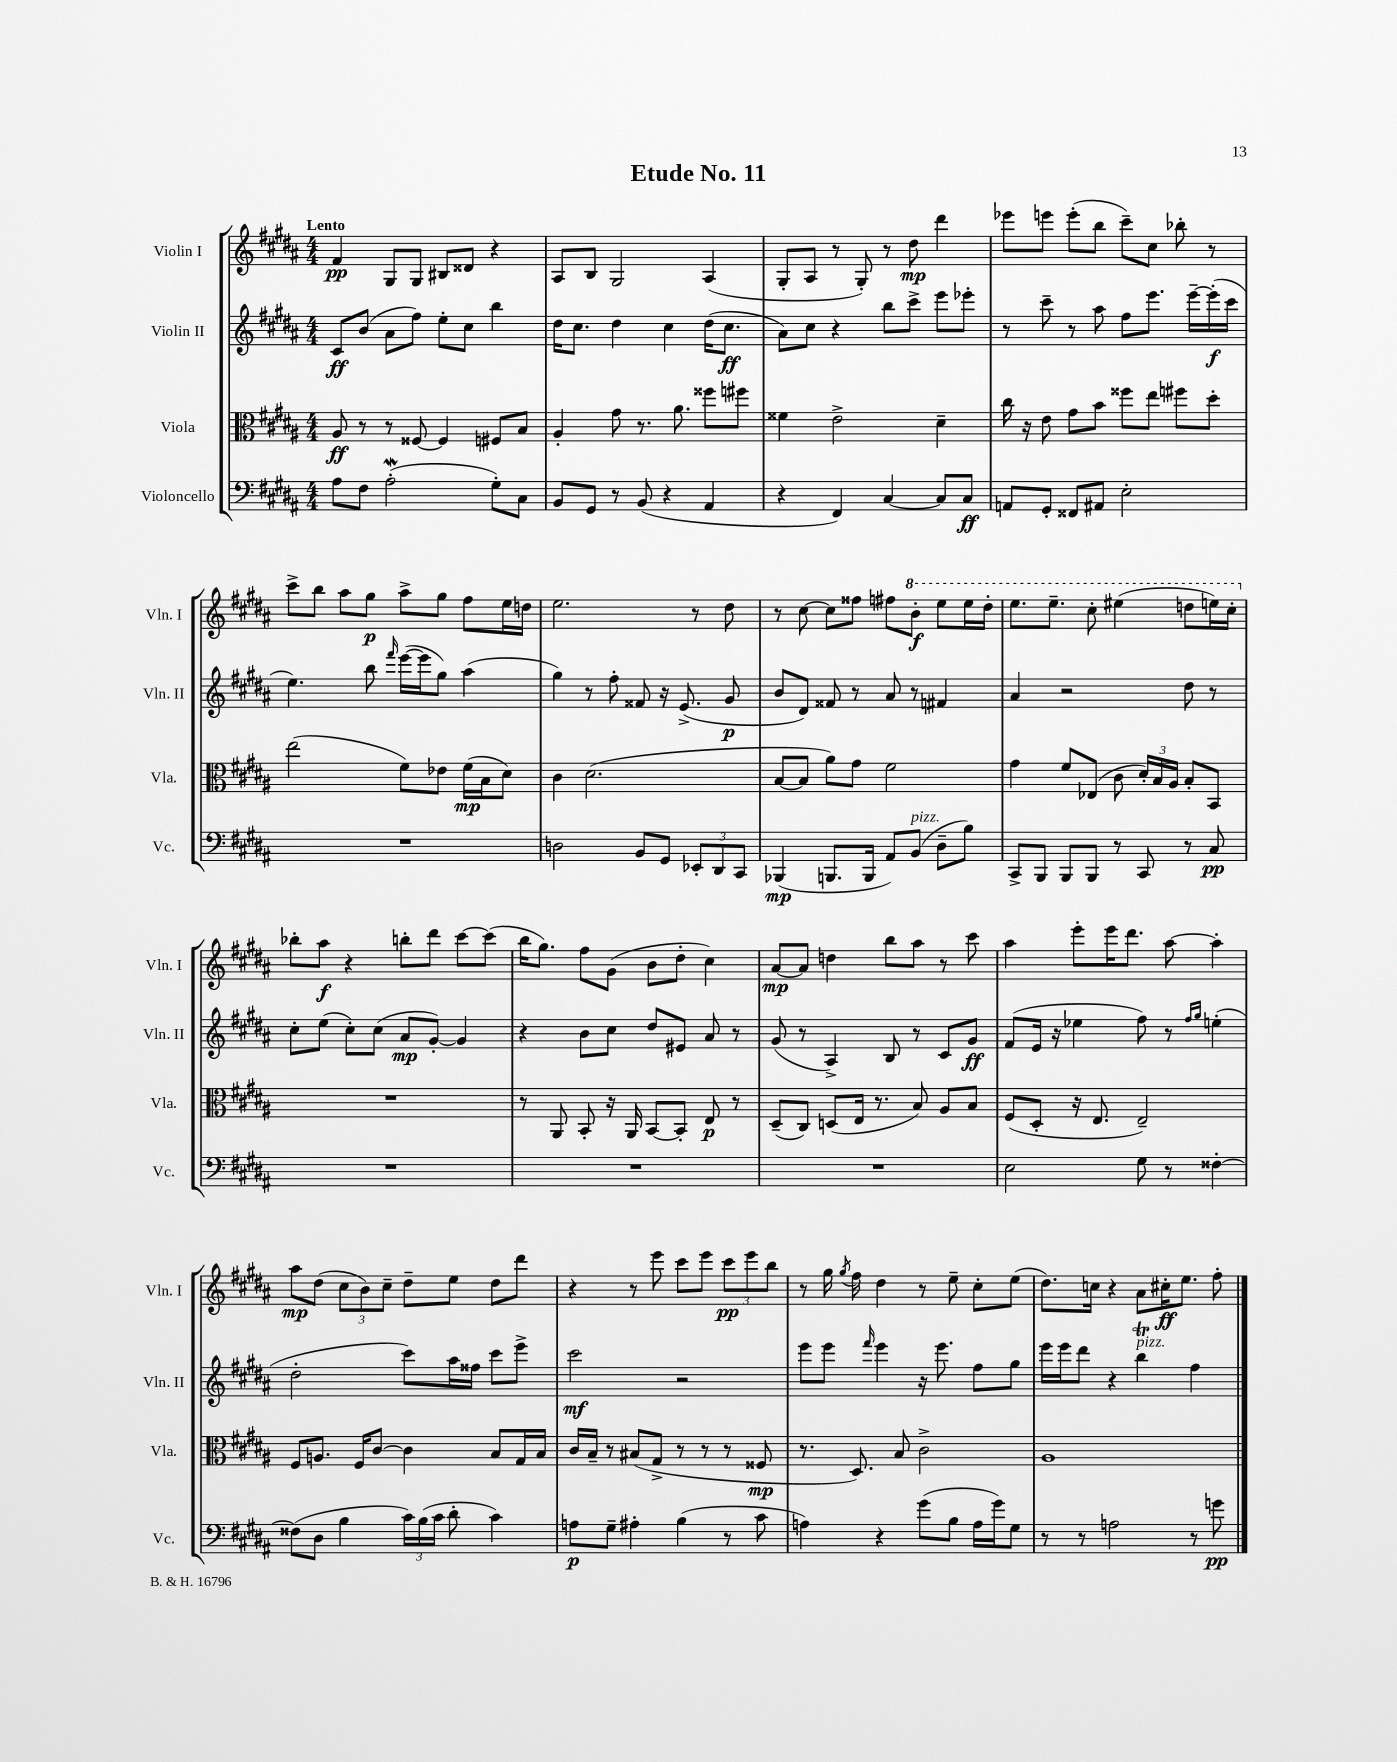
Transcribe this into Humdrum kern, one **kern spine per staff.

**kern	**kern	**kern	**kern
*staff4	*staff3	*staff2	*staff1
*clefF4	*clefC3	*clefG2	*clefG2
*k[f#c#g#d#a#]	*k[f#c#g#d#a#]	*k[f#c#g#d#a#]	*k[f#c#g#d#a#]
*M4/4	*M4/4	*M4/4	*M4/4
8A#\L	8A#/	8c#/L	4f#/
8F#\J	8r	(8b/J	.
(2A#'\	8r	8a#\L	8G#/L
.	[8F##/	8ff#\J)	8G#/J
.	4F##/]	8ee'\L	8B#/L
.	.	8cc#\J	8d##/J
8G#'\L)	8F#/L	4bb\	4r
8C#\J	8B/J	.	.
=	=	=	=
8BB/L	4A#'/	16dd#\LK	8A#/L
.	.	8.cc#\J	.
8GG#/J	.	.	8B/J
8r	8g#\	4dd#\	2G#/
(8BB/	8.r	.	.
4r	.	4cc#\	.
.	8.a#\	.	.
4AA#/	8ff##\L	(16dd#\LK	(4A#/
.	.	8.cc#\J	.
.	8ff#\J	.	.
=	=	=	=
4r	4f##\	8a#\L)	8G#'/L
.	.	8cc#\J	8A#/J
4FF#/)	2e^\	4r	8r
.	.	.	8G#'/)
[4C#/	.	8bb\L	8r
.	.	8ccc#^\J	8dd#\
8C#/]L	4d#~\	8eee\L	4ddd#\
8C#/J	.	8eee-'\J	.
=	=	=	=
8AA/L	16cc#\	8r	8eee-\L
.	16r	.	.
8GG#'/J	8e\	8ccc#~\	8eee\J
8FF##/L	8g#\L	8r	(8eee'\L
8AA#/J	8b\J	8aa#\	8bb\J
2E'\	8ff##\L	8ff#\L	8ccc#~\L)
.	8ee\J	8.eee\J	8cc#\J
.	8ff#\L	.	8bb-'\
.	.	[16eee~\LL	.
.	8dd#'\J	(16eee'\]	8r
.	.	16ccc#\JJ	.
=	=	=	=
1r	(2ee\	4.ee\)	8ccc#^\L
.	.	.	8bb\J
.	.	.	8aa#\L
.	.	8bb\	8gg#\J
.	.	16qqfff#/	.
.	8f#\L)	([16eee\LL	8aa#^\L
.	.	16eee\]J	.
.	8e-\J	8gg#\J)	8gg#\J
.	(16f#\LL	(4aa#\	8ff#\L
.	16B\J	.	.
.	8d#\J)	.	16ee\L
.	.	.	16dd\JJ
=	=	=	=
2D\	4c#\	4gg#\)	2.ee\
.	(2.d#\	8r	.
.	.	8ff#'\	.
8BB/L	.	8f##/	.
8GG#/J	.	16r	.
.	.	(8.e^/	.
12EE-'/L	.	.	8r
12DD#/	.	.	.
.	.	8g#/	8dd#\
12CC#/J	.	.	.
=	=	=	=
(4BBB-/	[8B/L	8b/L	8r
.	8B/]J	8d#/J)	[8cc#\
8.BBB/L	8a#\L)	8f##/	8cc#\]L
.	8g#\J	8r	8ff##\J
16BBB/Jk	.	.	.
8AA#/L)	2f#\	8a#/	8ff#\L
(8BB/J	.	8r	8bb'\J
8D#~\L	.	4f#/	8eee\L
8B\J)	.	.	16eee\L
.	.	.	16ddd#'\JJ
=	=	=	=
8CC#^/L	4g#\	4a#/	8.eee\L
8BBB/J	.	.	.
.	.	.	8.eee~\J
8BBB/L	8f#/L	2r	.
8BBB/J	(8E-/J	.	8ccc#'\
8r	8c#\	.	(4eee#\
8CC#/	24d#'/LL)	.	.
.	24B/	.	.
.	24A#/JJ	.	.
8r	8B'/L	8dd#\	8ddd\L
8C#/	8BB/J	8r	16eee\L)
.	.	.	16ccc#'\JJ
=	=	=	=
1r	1r	8cc#'\L	8bb-'\L
.	.	(8ee\J	8aa#\J
.	.	8cc#'\L)	4r
.	.	(8cc#\J	.
.	.	8a#/L	8bb'\L
.	.	[8g#'/J)	8ddd#\J
.	.	4g#/]	[8ccc#\L
.	.	.	(8ccc#\]J
=	=	=	=
1r	8r	4r	16bb\LK
.	.	.	8.gg#\J)
.	8AA#/	.	.
.	8BB'/	8b\L	8ff#\L
.	16r	8cc#\J	(8g#\J
.	16AA#/	.	.
.	[8BB/L	8dd#/L	8b\L
.	8BB'/]J	8e#/J	8dd#'\J
.	8E/	8a#/	4cc#\)
.	8r	8r	.
=	=	=	=
1r	(8D#~/L	(8g#/	[8a#/L
.	8C#/J)	8r	8a#/]J
.	(8D/L	4A#^/)	4dd\
.	16E/Jk	.	.
.	8.r	.	.
.	.	8B/	8bb\L
.	8B/)	8r	8aa#\J
.	8A#/L	8c#/L	8r
.	8B/J	8g#/J	8ccc#\
=	=	=	=
2E\	(8F#/L	(8f#/L	4aa#\
.	8D#'/J	16e/Jk	.
.	.	16r	.
.	16r	4ee-\	8eee'\L
.	8.E/	.	.
.	.	.	16eee\K
.	.	.	8.ddd#\J
8G#\	2E~/)	8ff#\)	.
8r	.	8r	[8aa#\
.	.	16qqff#/LL	.
.	.	16qqgg#/JJ	.
[4F##'\	.	(4ee'\	4aa#'\]
=	=	=	=
(8F##\]L	8F#/L	2dd#'\	8aa#\L
8D#\J	8.A/J	.	(8dd#\J
4B\	.	.	12cc#\L
.	16F#/LK	.	.
.	.	.	12b\)
.	[8c#/J	.	.
.	.	.	12cc#~\J
24c#\LL)	4c#\]	8ccc#\L)	8dd#~\L
(24B\	.	.	.
24c#\JJ	.	.	.
8d#'\	.	16aa#\L	8ee\J
.	.	16ff##\JJ	.
4c#\)	8B/L	8ccc#\L	8dd#\L
.	16G#/L	8eee^\J	8ddd#\J
.	16B/JJ	.	.
=	=	=	=
8A\L	16c#/LL	2ccc#\	4r
.	16B~/JJ	.	.
8G#~\J	8r	.	.
4A#'\	(8B#/L	.	8r
.	8G#^/J	.	8eee\
(4B\	8r	2r	8ccc#\L
.	8r	.	8eee\J
8r	8r	.	12ccc#\L
.	.	.	12eee\
8c#\	8F##/	.	.
.	.	.	12bb\J
=	=	=	=
4A\)	8.r	8eee\L	8r
.	.	8eee\J	16gg#\
.	.	.	8qgg#/
.	8.D#/)	.	16ff#\
.	.	16qqfff#/	.
4r	.	4eee\	4dd#\
.	8B/	.	.
(8g#\L	2c#^\	16r	8r
.	.	8.eee\	.
8B\J	.	.	8ee~\
16A\LL	.	8ff#\L	8cc#'\L
16g#\J)	.	.	.
8G#\J	.	8gg#\J	(8ee\J
=	=	=	=
8r	1A#	16eee\LL	8.dd#\L)
.	.	16eee\J	.
8r	.	8ddd#\J	.
.	.	.	16cc\Jk
2A\	.	4r	4r
.	.	4bb\	8a#\L
.	.	.	16cc#'\K
.	.	.	8.ee\J
8r	.	4ff#\	.
8g\	.	.	8ff#'\
==	==	==	==
*-	*-	*-	*-
